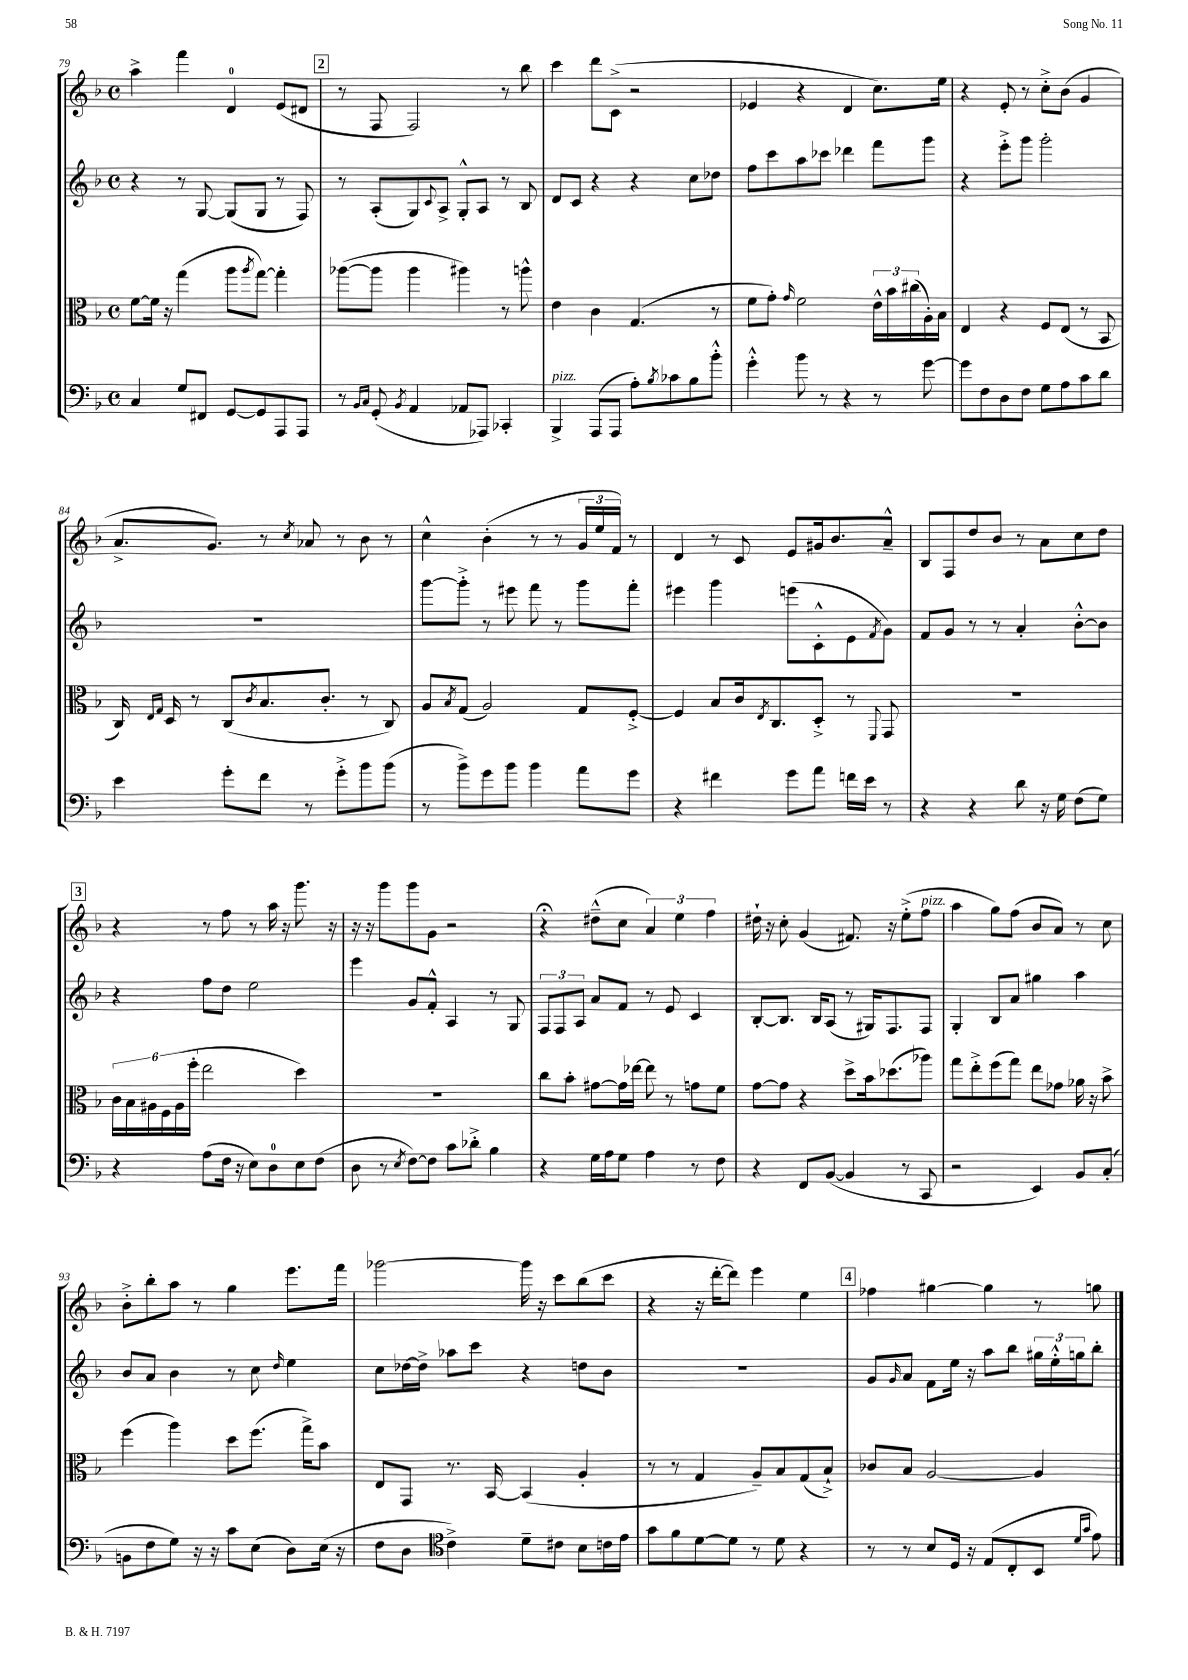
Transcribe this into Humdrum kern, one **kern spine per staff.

**kern	**kern	**kern	**kern
*staff4	*staff3	*staff2	*staff1
*clefF4	*clefC3	*clefG2	*clefG2
*k[b-]	*k[b-]	*k[b-]	*k[b-]
*M4/4	*M4/4	*M4/4	*M4/4
*met(c)	*met(c)	*met(c)	*met(c)
4C	[8f	4r	4aa^
.	16f]	.	.
.	16r	.	.
8G	(4gg	8r	4fff
8FF#	.	[8G	.
[8GG	8aa	(8G]	4d
.	8qaa	.	.
8GG]	[8gg)	8G	.
8AAA	4gg']	8r	(8e
8AAA	.	8F)	8d#
=	=	=	=
8r	([8aa-	8r	8r
16qqBB-	.	.	.
16qqC	.	.	.
(8GG'	8aa-]	(8A'	8F
8qBB-	.	.	.
4AA	4aa-	8G)	2F)
.	.	8qqc	.
.	.	8A^	.
8AA-	4aa#)	8G'^^	.
8AAA-)	.	8A	.
4CC-'	8r	8r	8r
.	8aa^^	8B-	8bb-
=	=	=	=
4BBB-^	4e	8d	4ccc
.	.	8c	.
(8AAA	4c	4r	8ddd
8AAA	.	.	(8c^
8A')	(4.G	4r	2r
8qB-	.	.	.
8c-	.	.	.
8B-	.	8cc	.
8b-'^^	8r	8dd-	.
=	=	=	=
4g'^^	8f	8ff	4e-
.	8g')	8ccc	.
.	16qqg	.	.
8b-	2f	8aa	4r
8r	.	8ccc-	.
4r	.	4ddd-	4d
8r	24e^^	8fff	8.cc)
.	24b-	.	.
.	(24cc#	.	.
[8g	16A')	8ggg	.
.	16B-	.	16ee
=	=	=	=
8g]	4E	4r	4r
8F	.	.	.
8D	4r	8eee'^	8e'
8F	.	8ggg	8r
8G	8F	2ggg'	8cc'^
8A	(8E	.	(8b-
8c	8r	.	4g
8d	8BB-	.	.
=	=	=	=
4e	16C)	1r	8.a^
.	16qqE	.	.
.	16qqG	.	.
.	16D	.	.
.	8r	.	.
.	.	.	8.g)
8g'	(8C	.	.
.	8qc	.	.
8f	8.B-	.	8r
.	.	.	8qcc
8r	.	.	8a-
.	8.c'	.	.
8g'^	.	.	8r
8b-	8r	.	8b-
(8b-	8C)	.	8r
=	=	=	=
8r	8A	[8ggg	4cc^^
.	8qB-	.	.
8b-^)	(8G	8ggg'^]	.
8g	2A)	8r	(4b-'
8b-	.	8eee#	.
4b-	.	8fff	8r
.	.	8r	8r
8a	8G	8ggg	24g
.	.	.	24ee
.	.	.	24f)
8g	[8F'^	8fff'	8r
=	=	=	=
4r	4F]	4eee#	4d
4f#	8B-	4ggg	8r
.	16c	.	8c
.	8qE	.	.
.	8.C	.	.
8g	.	(8eee	8e
8a	8D'^	8c'^^	16g#
.	.	.	8.b-
16f	8r	8e	.
16e	.	.	.
.	8qqFF	8qf	.
8r	8GG	8g)	8a~^^
=	=	=	=
4r	1r	8f	8B-
.	.	8g	8F
4r	.	8r	8dd
.	.	8r	8b-
8d	.	4a'	8r
16r	.	.	8a
16G	.	.	.
(8F	.	[8b-'^^	8cc
8G)	.	8b-]	8dd
=	=	=	=
4r	24c	4r	4r
.	24B-	.	.
.	24A#	.	.
.	24F	.	.
.	(24A#	.	.
.	24ff'	.	.
(8A	2ee	8ff	8r
16F	.	8dd	8ff
16r	.	.	.
8E)	.	2ee	8r
8D	.	.	16aa
.	.	.	16r
8E	4dd)	.	8.ggg
(8F	.	.	.
.	.	.	16r
=	=	=	=
8D	1r	4eee	16r
.	.	.	16r
8r	.	.	8ggg
8qE	.	.	.
[8F)	.	8g	8ggg
8F]	.	8f'^^	8g
8c	.	4A	2r
8d-'^	.	.	.
4B-	.	8r	.
.	.	8G	.
=	=	=	=
4r	8cc	12F	4r;
.	.	12F	.
.	8b-'	.	.
.	.	12A	.
16G	[8g#	8a	(8dd#~^^
16A	.	.	.
8G	16g#]	8f	8cc
.	[16ee-	.	.
4A	8ee-]	8r	6a)
.	8r	8e	.
.	.	.	6ee
8r	8g	4c	.
.	.	.	6ff
8F	8f	.	.
=	=	=	=
4r	[8g	[8B-'	16dd#`
.	.	.	16r
.	8g]	8.B-]	8cc'
8FF	4r	.	(4g
.	.	16B-	.
([8BB-	.	(8A	.
4BB-]	8dd^	8r	8.f#)
.	16b-	16G#)	.
.	(8.dd-	8.F	16r
8r	.	.	(8ee'^
8CC	8aa-)	8F	8ff
=	=	=	=
2r	8gg	4G'	4aa
.	8ee'^	.	.
.	(8ff	8B-	8gg)
.	8gg)	8a	(8ff
4EE)	8ee	4gg#	8b-
.	8g-	.	8a)
8BB-	16a-	4aa	8r
.	16r	.	.
(8C'	8b-^	.	8cc
=	=	=	=
8BB	(4ff	8b-	8b-'^
8F	.	8a	8bb-'
8G)	4aa)	4b-	8aa
16r	.	.	8r
16r	.	.	.
8c	8dd	8r	4gg
(8E	(8.ff	8cc	.
.	.	16qqdd	.
8D)	.	4ee	8.eee
.	16gg^)	.	.
(16E	8b-	.	.
16r	.	.	16fff
=	=	=	=
8F	8E	8cc	[2ggg-
8D	8GG	[16dd-	.
.	.	16dd-^]	.
*clefC4	*	*	*
4c^)	8.r	8aa-	.
.	.	8ccc	.
.	[16BB-	.	.
8d~	(4BB-]	4r	16ggg-]
.	.	.	16r
8c#	.	.	8ccc
8B-	4A'	8dd	(8bb-
16c	.	8b-	8ccc
16e	.	.	.
=	=	=	=
8g	8r	1r	4r
8f	8r	.	.
[8d	4G	.	16r
.	.	.	[16ddd'
8d]	.	.	8ddd])
8r	8A~)	.	4eee
8d	8B-	.	.
4r	(8G	.	4ee
.	8B-`^)	.	.
=	=	=	=
8r	8c-	8g	4ff-
.	.	16qqg	.
8r	8B-	8a	.
8B-	[2A	8f	[4gg#
16D	.	16ee	.
16r	.	16r	.
(8E	.	8aa	4gg#]
8C'	.	8bb-	.
8BB-	4A]	24gg#	8r
.	.	24ee'^^	.
.	.	24gg	.
16qqd	.	.	.
16qqg	.	.	.
8e)	.	8bb-'	8gg
==	==	==	==
*-	*-	*-	*-
